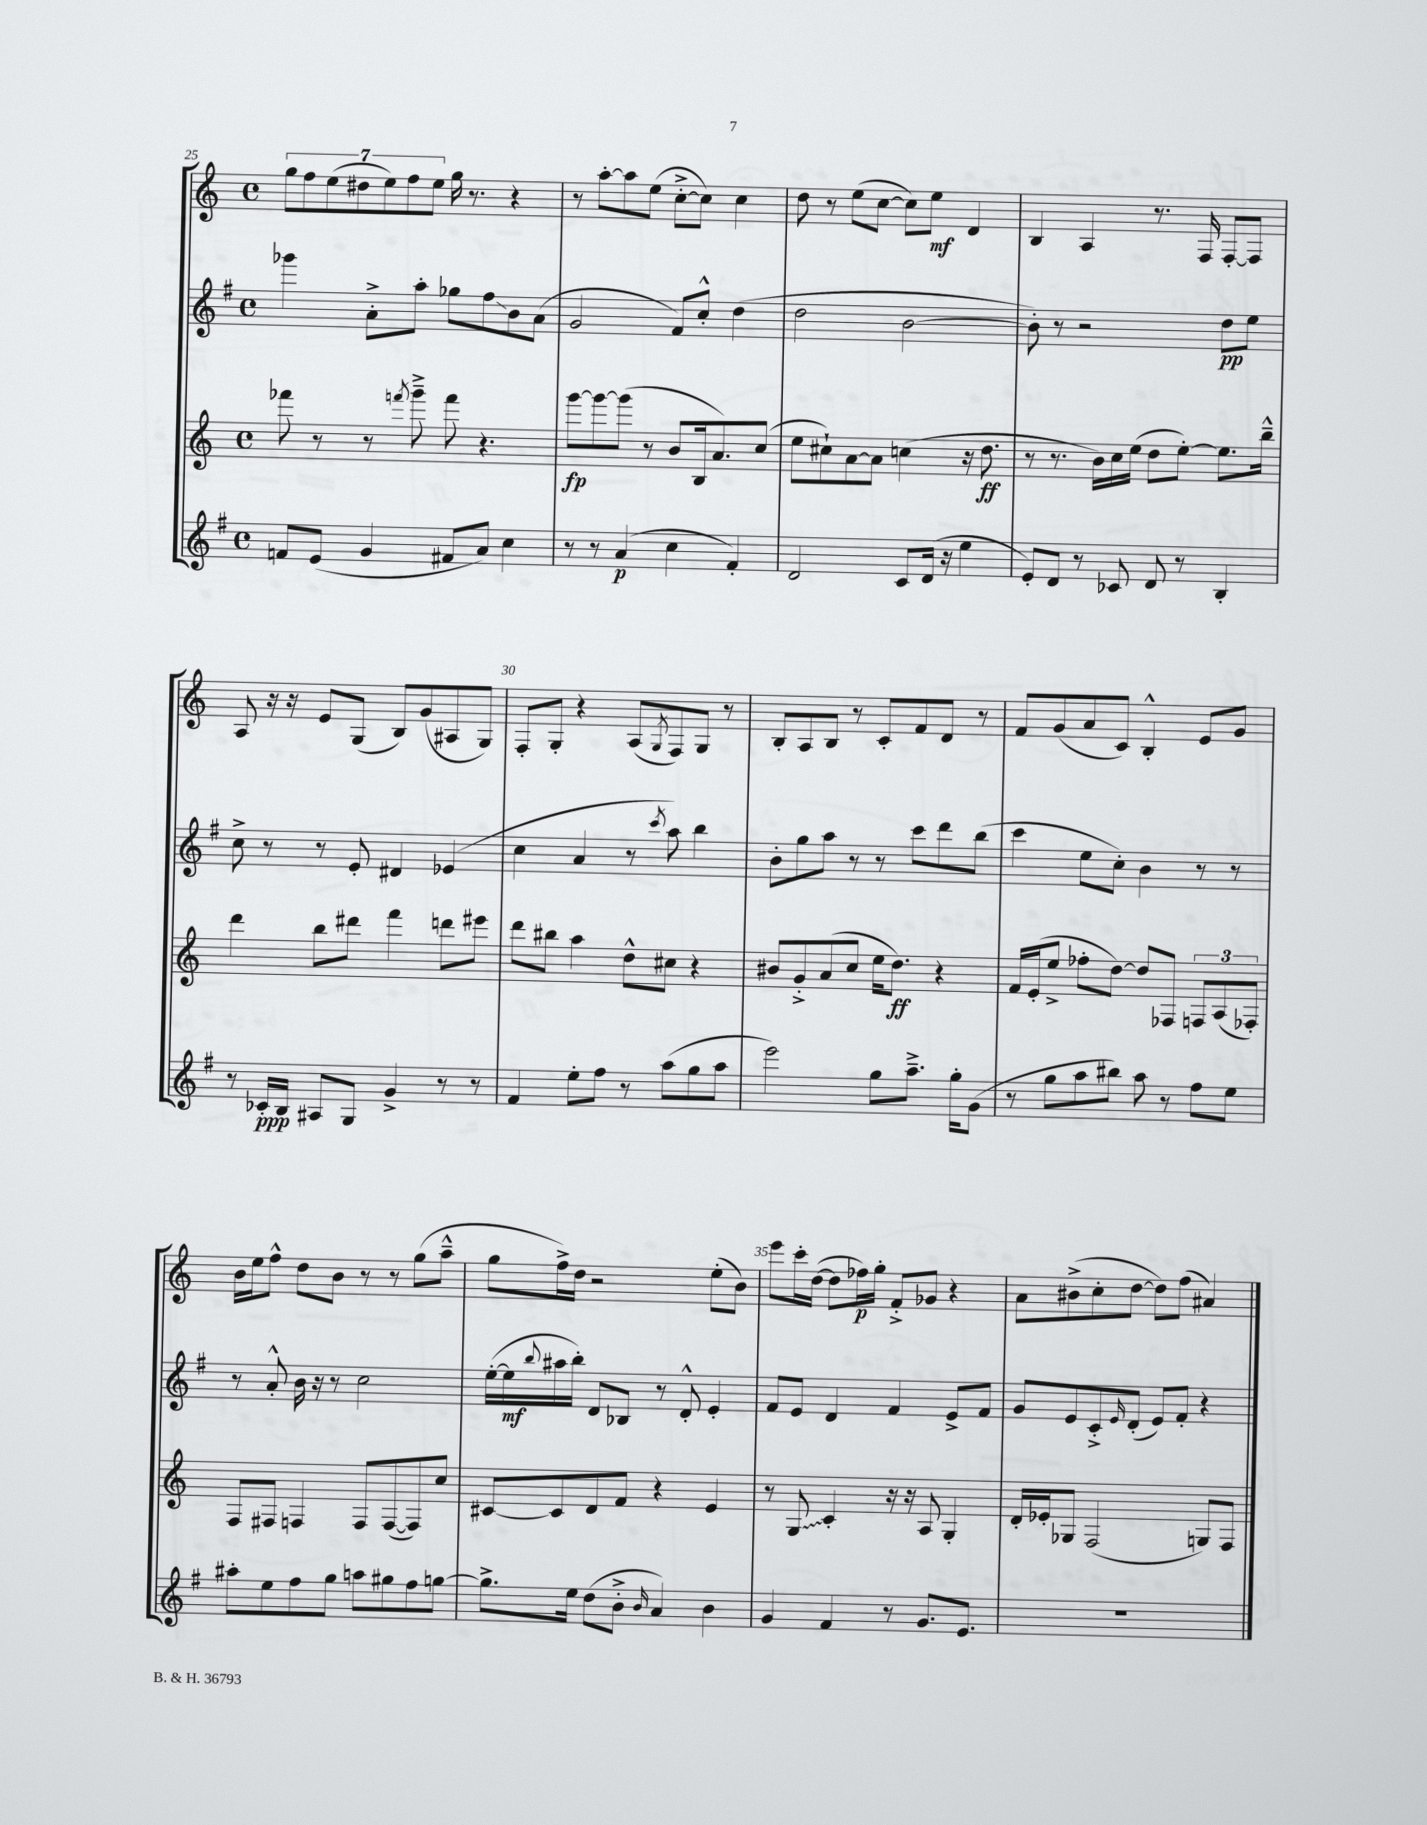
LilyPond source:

<<
\new StaffGroup <<
\new Staff = "s0" {
    \clef treble \key c \major \defaultTimeSignature \time 4/4
    \tuplet 7/4 { g''8 f''8 e''8( dis''8 e''8) f''8 e''8 } g''16 r8. r4 |
    r8 a''8~-. a''8 e''8( c''8~-.-> c''8) c''4 |
    d''8 r8 e''8( c''8~ c''8) e''8\mf d'4 |
    b4 a4 r8. f16 f8~-. f8 |
    a8 r16 r16 e'8 g8( b8) g'8( ais8 g8) |
    f8-. g8-. r4 a8( \acciaccatura { g8 } f8) g8 r8 |
    b8-. a8 b8 r8 c'8-. f'8 d'8 r8 |
    f'8 g'8( a'8 c'8) b4-.-^ e'8 g'8 |
    b'16 e''16 f''8-^ d''8 b'8 r8 r8 g''8( a''8---^ |
    g''8 f''16->) d''16 r2 e''8-.( b'8) |
    e'''8 c'''16-. d''16~( d''8 fes''16\p) g''16-. f'8-.-> ges'8 r4 |
    a'8 bis'8->( c''8-. d''8~ d''8) f''8( ais'4) \bar "|." |
}
\new Staff = "s1" {
    \clef treble \key g \major \defaultTimeSignature \time 4/4
    ges'''4 a'8-.-> a''8-. ges''8 fis''8\glissando b'8 a'8( |
    g'2 fis'8) c''8-.-^ d''4( |
    d''2 b'2~ |
    b'8-.) r8 r2 d''8\pp e''8 |
    c''8-> r8 r8 e'8-. dis'4 ees'4( |
    c''4 a'4 r8 \acciaccatura { c'''8 } a''8) b''4 |
    b'8-. g''8 a''8 r8 r8 c'''8 d'''8 b''8( |
    c'''4 e''8 c''8-.) b'4 r8 r8 |
    r8 a'8-.-^ b'16 r16 r8 c''2 |
    e''16~-.( e''16\mf \appoggiatura { b''8 } ais''16 b''16-.) d'8 bes8 r8 d'8-.-^ e'4-. |
    fis'8 e'8 d'4 fis'4 e'8-> fis'8 |
    g'8 e'8 c'8-.-> \grace { e'16 } d'8-.( e'8) fis'8-. r4 \bar "|." |
}
\new Staff = "s2" {
    \clef treble \key c \major \defaultTimeSignature \time 4/4
    fes'''8 r8 r8 \acciaccatura { f'''8 } g'''8---> f'''8 r4. |
    g'''8~\fp g'''8~ g'''8( r8 b'8 b16 a'8.) c''8( |
    e''8 cis''8-!) a'8~ a'8 c''4( r16 d''8.\ff |
    r8 r8. b'16) c''16 e''16( d''8 e''8~-.) e''8. b''16---^ |
    d'''4 b''8 dis'''8 f'''4 d'''8 eis'''8 |
    d'''8 bis''8 a''4 d''8-^ cis''8 r4 |
    bis'8 g'8-.-> a'8( c''8 e''16 d''8.\ff) r4 |
    f'16 e'16-.( e''8-> fes''8-. d''8~) d''8 fes8 \tuplet 3/2 { f8 a8( fes8-.) } |
    f8 fis8 f4 f8 f8~( f8) c''8 |
    cis'8~ cis'8 d'8 f'8 r4 e'4 |
    r8 \once \override Glissando.style = #'zigzag g8\glissando c'4-. r16 r16 a8 g4-. |
    d'16-. ees'16-. ges8 f2( g8) f8 \bar "|." |
}
\new Staff = "s3" {
    \clef treble \key g \major \defaultTimeSignature \time 4/4
    f'8 e'8( g'4 fis'8 a'8) c''4 |
    r8 r8 a'4\p( c''4 fis'4-.) |
    d'2 c'8 d'16( r16 e''4 |
    e'8-.) d'8 r8 ces'8 d'8 r8 b4-. |
    r8 ces'16-.\ppp b16 ais8 g8 g'4-> r8 r8 |
    fis'4 e''8-. fis''8 r8 a''8( g''8 a''8 |
    e'''2) g''8 a''8.---> g''16-. g'8( |
    r8 g''8 a''8 bis''8) a''8 r8 fis''8 e''8 |
    ais''8-. e''8 fis''8 g''8 a''8 gis''8 fis''8 g''8~ |
    g''8.-> e''16 d''8( b'8-.-> \grace { b'16 } a'4) b'4 |
    g'4 fis'4 r8 g'8. e'8. |
    R1 \bar "|." |
}
>>
>>
\layout { \context { \Score currentBarNumber = #25 \override BarNumber.break-visibility = ##(#f #t #t) barNumberVisibility = #(every-nth-bar-number-visible 5) } }
